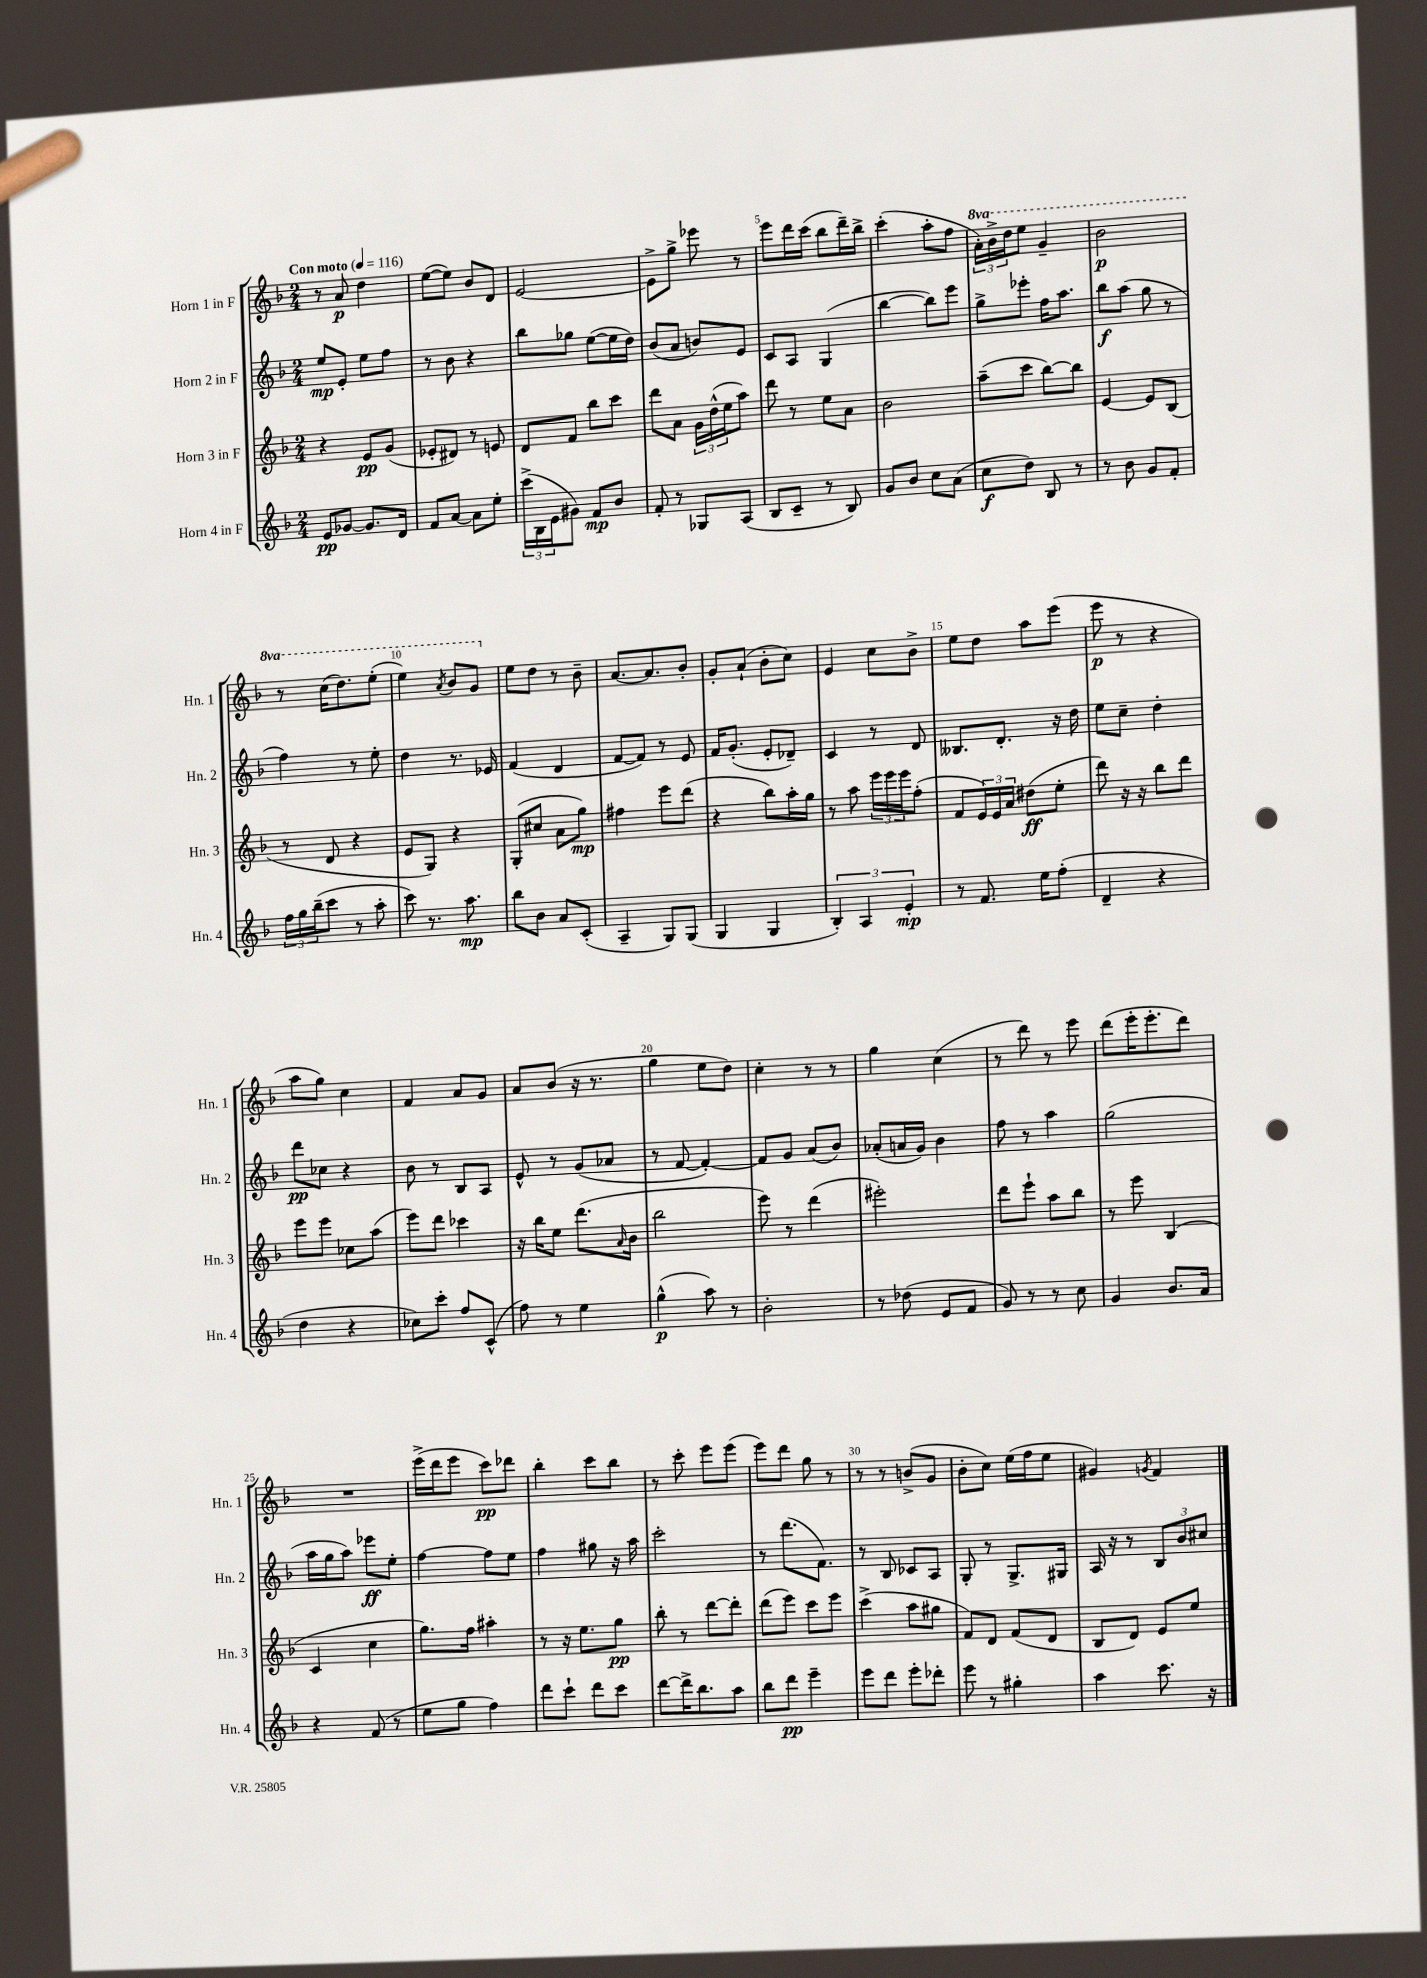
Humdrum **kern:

**kern	**kern	**kern	**kern
*staff4	*staff3	*staff2	*staff1
*clefG2	*clefG2	*clefG2	*clefG2
*k[b-]	*k[b-]	*k[b-]	*k[b-]
*M2/4	*M2/4	*M2/4	*M2/4
*MM116	*MM116	*MM116	*MM116
8e/L	4r	8ee/L	8r
[8g-/J	.	8e'/J	8a/
8.g-/]L	8e/L	8ee\L	4dd\
.	(8g/J	8ff\J	.
16d/Jk	.	.	.
=	=	=	=
8f/L	8e-'/L	8r	([8ee\L
[8a/J	8d#/J)	8b-\	8ee\]J)
8a\]L	8r	4r	8b-/L
8ee'\J	8e/	.	8d/J
=	=	=	=
(24ccc^\LL	8d/L	8bb-\L	[2e/
24B-\	.	.	.
24e\J	.	.	.
8g#\J)	8f/J	8gg-\J	.
8f/L	8bb-\L	([8ee\L	.
8b-/J	8ccc\J	16ee\]L	.
.	.	16dd\JJ)	.
=	=	=	=
8f'/	8ddd\L	(8b-/L	8e^\]L
8r	8a\J	8a/J	8gg^\J
8G-/L	24g\LL	8b/L)	8eee-\
.	(24dd^^\	.	.
.	24ee\J	.	.
(8A/J	8aa\J)	8e/J	8r
=	=	=	=
8B-/L	8ddd\	8c/L	8eee\L
8c~/J	8r	8A/J	16ddd\L
.	.	.	(16ccc\JJ
8r	8ee\L	(4G/	8bb-\L
8B-/)	8a\J	.	16ddd~\L)
.	.	.	16bb-^\JJ
=	=	=	=
8g/L	2b-\	[4bb-\	(4ccc'\
8b-/J	.	.	.
8cc\L	.	8bb-\]L)	8aa'\L
(8a\J	.	8eee\J	8ff\J
=	=	=	=
8cc\L	(8aa~\L	8gg^\L	24aa'\LL)
.	.	.	24bb-^\
.	.	.	24ddd\J
8dd\J)	8ccc\J	8eee-'\J	8eee\J
8B-/	[8bb-\L)	16ff\LK	4gg~/
.	.	8.aa\J	.
8r	8bb-\]J	.	.
=	=	=	=
8r	[4e/	8bb-\L	2bb-\
8b-\	.	(8aa\J	.
8g/L	8e/]L	8gg\	.
8f'/J	(8B-/J	8r	.
=	=	=	=
24ff\LL	8r	4ff\)	8r
24gg\	.	.	.
(24bb-~\J	.	.	.
8ccc\J	8d/	.	(16ccc\LK
.	.	.	8.ddd\)
8r	4r	8r	.
8aa'\	.	8ee'\	(8eee'\J
=	=	=	=
8ccc\)	8e/L	4dd\	4eee\)
8.r	8G/J)	.	.
.	.	.	8qaa/
.	4r	8.r	8bb-/L
8.aa\	.	.	.
.	.	.	8gg/J
.	.	16e-/	.
=	=	=	=
8bb-\L	(8G'/L	(4f/	8ee\L
8b-\J	8cc#/J	.	8dd\J
8a/L	8a\L	4d/	8r
(8c'/J	8gg\J)	.	8b-~\
=	=	=	=
4A~/	4ff#\	[8f/L	[8.a/L
.	.	8f/]J)	.
.	.	.	8.a/]
8G/L)	8eee\L	8r	.
(8G/J	(8ddd\J	8e/	8b-'/J
=	=	=	=
4G/	4r	16f/LK	8g'/L
.	.	(8.g'/J	.
.	.	.	(8a`/J
4G/	8bb-\L)	8e'/L	8b-'\L
.	16aa'\L	8d-~/J)	8cc\J)
.	16gg\JJ	.	.
=	=	=	=
6B-'/)	8r	4c/	4e/
.	8aa\	.	.
6A/	.	.	.
.	24eee\LL	8r	8cc\L
.	24eee\	.	.
6e'/	24eee\J	.	.
.	(8ff'\J	8d/	8b-^\J
=	=	=	=
8r	8f/L	8.B--/L	8ee\L
8.f/	24e/L)	.	8dd\J
.	24e/	.	.
.	.	8.d'/J	.
.	24a/JJ	.	.
.	(8dd#\L	.	8aa\L
16ee\LK	.	.	.
(8ff'\J	8ee'\J	16r	(8eee\J
.	.	16dd\	.
=	=	=	=
4d~/	8ddd\)	8ee\L	8eee\
.	16r	8cc~\J	8r
.	16r	.	.
4r	8bb-\L	4dd'\	4r
.	8ddd\J	.	.
=	=	=	=
4dd\	8eee\L	8ddd\L	8aa\L
.	8eee\J	8cc-\J	8gg\J)
4r	8cc-\L	4r	4cc\
.	(8aa\J	.	.
=	=	=	=
8cc-\L)	8eee\L)	8b-\	4f/
8ccc'\J	8ddd\J	8r	.
8ff/L	4ccc-\	8B-/L	8a/L
(8c^^/J	.	8A/J	8g/J
=	=	=	=
8ff\)	16r	8e^^/	8a/L
.	16bb-\LK	.	.
8r	8ee\J	8r	(8b-/J
4ee\	(8.ddd\L	(8g/L	16r
.	.	.	8.r
.	.	8a-/J	.
.	16qqa/	.	.
.	16b-\Jk	.	.
=	=	=	=
(4gg^^\	2bb-\	8r	4gg\
.	.	[8f/	.
8aa\)	.	4f'/_)	8ee\L
8r	.	.	8dd\J)
=	=	=	=
2b-'\	8eee\)	8f/]L	4cc'\
.	8r	8g/J	.
.	(4ddd\	(8a/L	8r
.	.	8b-/J)	8r
=	=	=	=
8r	2eee#'\)	(8a-'/L	4gg\
(8dd-\	.	16a/L	.
.	.	16g/JJ)	.
8e/L	.	4b-\	(4cc\
8f/J	.	.	.
=	=	=	=
8g/)	8ddd\L	8ff\	8r
8r	8eee`\J	8r	8ddd\)
8r	8aa\L	4aa\	8r
8cc\	8bb-\J	.	8eee\
=	=	=	=
4g/	8r	(2gg\	(8ddd\L
.	8eee\	.	16eee'\K
.	.	.	8.eee'\
8.b-/L	(4B-/	.	.
.	.	.	8ddd\J)
16a/Jk	.	.	.
=	=	=	=
4r	4c/	16aa\LL	2r
.	.	16gg\J	.
.	.	8aa\J)	.
(8f/	4cc\	8eee-\L	.
8r	.	8ee'\J	.
=	=	=	=
8ee\L	8.gg\L)	[4ff\	(16eee^\LL
.	.	.	16ddd\J
8gg\J	.	.	8eee\J
.	16ff\Jk	.	.
4ff\)	4aa#'\	8ff\]L	8ccc\L)
.	.	8ee\J	8ddd-\J
=	=	=	=
8ddd\L	8r	4ff\	4bb-'\
8ccc`\J	16r	.	.
.	8.ee\L	.	.
8ddd\L	.	8gg#\	8ccc\L
8ccc\J	8gg\J	16r	8bb-\J
.	.	16aa\	.
=	=	=	=
[8ddd\L	8bb-'\	2ccc'\	8r
16ddd^\]K	8r	.	8ccc'\
8.bb-\	.	.	.
.	[8ddd\L	.	8eee\L
8aa\J	8ddd'\]J	.	(8eee\J
=	=	=	=
8bb-\L	(8ddd\L	8r	8eee\L)
8ddd\J	8eee\J)	(8.ddd\L	8ddd\J
4eee~\	8ccc\L	.	8gg\
.	.	8.f\J)	.
.	8eee\J	.	8r
=	=	=	=
8eee\L	(4ccc^\	8r	8r
8ddd\J	.	8B-/	8r
8eee'\L	8aa\L	8c-/L	(8b^/L
8ddd-'\J	8gg#\J	8A/J	8g/J
=	=	=	=
8eee\	8f/L)	8G'/	8b-'\L
8r	8d/J	8r	8cc\J)
4gg#'\	(8f/L	8.G^/L	(16ee\LL
.	.	.	16ff\J
.	8d/J	.	8ee\J
.	.	16G#/Jk	.
=	=	=	=
4aa\	8B-/L	16A/	4g#/)
.	.	16r	.
.	8d/J)	8r	.
.	.	.	8qg/
8.ccc\	8e/L	12B-/L	4f/
.	.	12b-/	.
.	8ee/J	.	.
.	.	12cc#/J	.
16r	.	.	.
==	==	==	==
*-	*-	*-	*-
